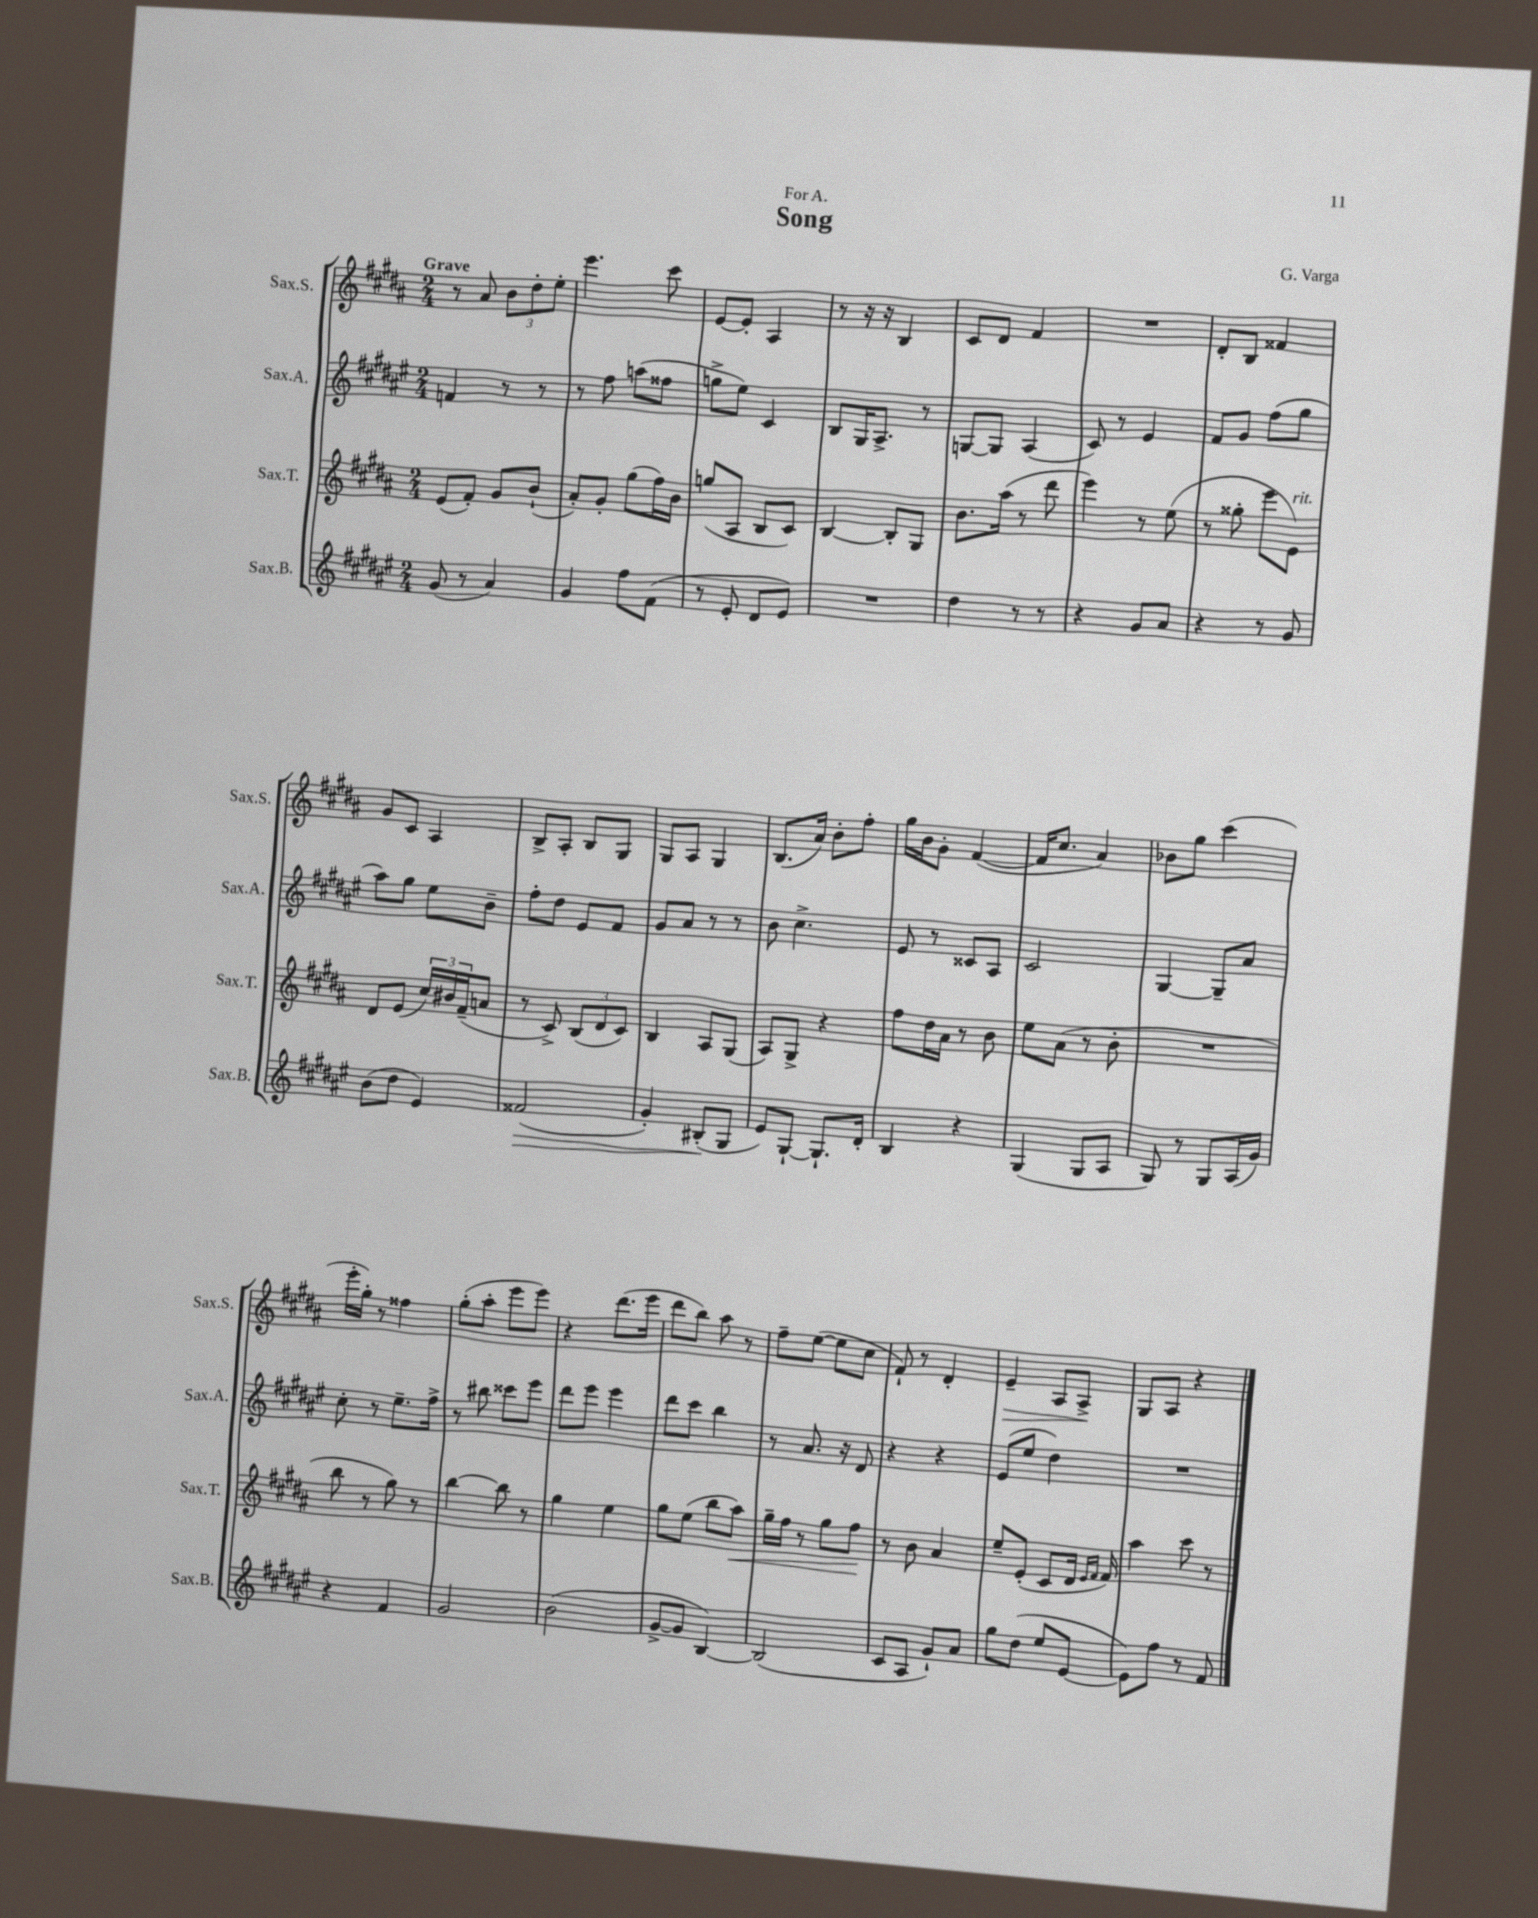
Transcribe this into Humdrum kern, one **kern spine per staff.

**kern	**dynam	**kern	**dynam	**kern	**kern	**dynam
*part4	*part4	*part3	*part3	*part2	*part1	*part1
*staff4	*staff4	*staff3	*staff3	*staff2	*staff1	*staff1
*I"Sax.B.	*	*I"Sax.T.	*	*I"Sax.A.	*I"Sax.S.	*
*I'Sax.B.	*	*I'Sax.T.	*	*I'Sax.A.	*I'Sax.S.	*
*clefG2	*	*clefG2	*	*clefG2	*clefG2	*
*k[f#c#g#d#a#e#]	*	*k[f#c#g#d#a#]	*	*k[f#c#g#d#a#e#]	*k[f#c#g#d#a#]	*
*M2/4	*	*M2/4	*	*M2/4	*M2/4	*
=1	=1	=1	=1	=1	=1	=1
!	!	!	!	!	!LO:TX:a:B:t=Grave	!
(8g#/	.	(8e/L	.	4fn/	8r	.
8r	.	8f#'/J)	.	.	8a#/	.
4a#/)	.	8g#/L	.	8r	12b\L	.
.	.	.	.	.	12dd#'\	.
.	.	(8b`/J	.	8r	.	.
.	.	.	.	.	12ee'\J	.
=2	=2	=2	=2	=2	=2	=2
4g#/	.	8a#'/L)	.	8r	4.eee\	.
.	.	8g#'/J	.	8ff#\	.	.
8ff#\L	.	(8gg#\L	.	(8aan\L	.	.
(8f#\J	.	16ff#\L)	.	8ff##X\J	8ccc#\	.
.	.	16b\JJ	.	.	.	.
=3	=3	=3	=3	=3	=3	=3
8r	.	(8ggn/L	.	8ggn^\L	[8e/L	.
8e#'/	.	8A#/J	.	8ee#\J)	8e'/J]	.
8d#/L	.	8B/L	.	4c#/	4A#/	.
8e#/J)	.	8c#/J)	.	.	.	.
=4	=4	=4	=4	=4	=4	=4
2r	.	[4B/	.	8B/L	8r	.
.	.	.	.	16G#/K	16r	.
.	.	.	.	8.A#^/J	16r	.
.	.	8B'/L]	.	.	4B/	.
.	.	8G#/J	.	8r	.	.
=5	=5	=5	=5	=5	=5	=5
4dd#\	.	8.b\L	.	[8Gn/L	8c#/L	.
.	.	.	.	8G/J]	8d#/J	.
.	.	(16aa#\Jk	.	.	.	.
8r	.	8r	.	(4A#/	4f#/	.
8r	.	8ddd#\	.	.	.	.
=6	=6	=6	=6	=6	=6	=6
4r	.	4eee\)	.	8c#/)	2r	.
.	.	.	.	8r	.	.
8g#/L	.	8r	.	4e#/	.	.
8a#/J	.	(8ee\	.	.	.	.
=7	=7	=7	=7	=7	=7	=7
4r	.	8r	.	8f#/L	8d#'/L	.
.	.	8gg##X'\	.	8g#/J	8B/J	.
8r	.	8eee\L	.	(8ff#\L	4f##X/	.
!	!	!LO:TX:a:i:t=rit.	!	!	!	!
8g#/	.	8e\J)	.	8gg#\J	.	.
!!LO:LB:g=z
=8	=8	=8	=8	=8	=8	=8
(8b\L	.	8d#/L	.	8aa#\L)	8g#/L	.
8dd#\J	.	(8e/J	.	8gg#\J	8c#/J	.
4e#/)	.	24cc#/LL)	.	8ee#\L	4A#/	.
.	.	24b#X/	.	.	.	.
.	.	(24f#~/J	.	.	.	.
.	.	8an/J	.	8b~\J	.	.
=9	=9	=9	=9	=9	=9	=9
!	!LO:HP:b	!	!	!	!	!
(2f##X/	>	8r	.	8ff#'\L	8B^/L	.
.	.	8c#^/)	.	8dd#\J	8A#'/J	.
.	.	(12B/L	.	8e#/L	8B/L	.
.	.	12d#/	.	.	.	.
.	.	.	.	8f#/J	8G#/J	.
.	.	12c#/J)	.	.	.	.
=10	=10	=10	=10	=10	=10	=10
4g#'/)	.	4B/	.	8g#/L	8G#/L	.
.	.	.	.	8a#/J	8A#/J	.
(8B#X'/L	.	8A#/L	.	8r	4G#/	.
8G#/J	]	(8G#/J	.	8r	.	.
=11	=11	=11	=11	=11	=11	=11
8e#/L)	.	8A#/L)	.	8b\	(8.B/L	.
[8G#`/J	.	8G#^/J	.	4.cc#^\	.	.
.	.	.	.	.	16a#/Jk)	.
8.G#`/L]	.	4r	.	.	8b'\L	.
.	.	.	.	.	8ff#'\J	.
16d#'/Jk	.	.	.	.	.	.
=12	=12	=12	=12	=12	=12	=12
4B/	.	8ff#\L	.	8e#/	16gg#\LL	.
.	.	.	.	.	16b\J	.
.	.	16dd#\L	.	8r	8g#'\J	.
.	.	16a#\JJ	.	.	.	.
4r	.	8r	.	8c##X/L	([4f#/	.
.	.	8b\	.	8A#/J	.	.
=13	=13	=13	=13	=13	=13	=13
(4G#/	.	8ee\L	.	2c#/	16f#/KL]	.
.	.	.	.	.	8.cc#/J	.
.	.	(8a#\J	.	.	.	.
8G#/L	.	8r	.	.	4a#/)	.
8A#/J	.	8b'\	.	.	.	.
=14	=14	=14	=14	=14	=14	=14
8G#/)	.	2r	.	[4G#/	8b-X\L	.
8r	.	.	.	.	8gg#\J	.
8G#/L	.	.	.	8G#~/L]	(4ccc#\	.
(16A#/L	.	.	.	8a#/J	.	.
16g#/JJ)	.	.	.	.	.	.
!!LO:LB:g=z
=15	=15	=15	=15	=15	=15	=15
4r	.	8bb\	.	8cc#'\	16eee'\LL	.
.	.	.	.	.	16gg#'\JJ)	.
.	.	8r	.	8r	8r	.
4f#/	.	8gg#\)	.	8.ee#~\L	4ff##X\	.
.	.	8r	.	.	.	.
.	.	.	.	16ff#^\Jk	.	.
=16	=16	=16	=16	=16	=16	=16
2g#/	.	[4bb\	.	8r	(8gg#'\L	.
.	.	.	.	8bb#X\	8aa#'\J	.
.	.	8bb\]	.	8ccc##X\L	8eee\L	.
.	.	8r	.	8eee#\J	8eee\J)	.
=17	=17	=17	=17	=17	=17	=17
(2b\	.	4gg#\	.	8ddd#\L	4r	.
.	.	.	.	8eee#\J	.	.
.	.	4ee\	.	4eee#\	(8.ddd#\L	.
.	.	.	.	.	16eee\Jk	.
=18	=18	=18	=18	=18	=18	=18
[8g#^/L	.	8gg#\L	.	8ddd#\L	8ddd#\L	.
8g#/J]	.	(8ee\J	.	8ccc#\J	8bb\J)	.
[4B/)	.	8bb\L	.	4bb\	8aa#\	.
!	!	!	!LO:HP:b	!	!	!
.	.	8aa#\J)	<	.	8r	.
=19	=19	=19	=19	=19	=19	=19
(2B/]	.	16gg#~\LL	.	8r	8ff#~\L	.
.	.	16ff#\JJ	.	.	.	.
.	.	8r	.	8.a#/	([8ee\J	.
.	.	8gg#\L	.	.	8ee\L]	.
.	.	.	.	16r	.	.
.	.	8ff#\J	.	8d#/	8cc#\J	.
.	.	.	[	.	.	.
=20	=20	=20	=20	=20	=20	=20
8c#/L	.	8r	.	4r	8f#`/)	.
8A#/J	.	8b\	.	.	8r	.
8g#`/L)	.	4a#/	.	4r	4d#'/	.
8a#/J	.	.	.	.	.	.
=21	=21	=21	=21	=21	=21	=21
!	!	!	!	!	!	!LO:HP:b
8gg#\L	.	8ee~/L	.	(8e#/L	4e~/	>
(8dd#\J	.	(8e'/J	.	8ee#/J	.	.
8ee#/L	.	8c#/L	.	4dd#\)	8A#/L	.
[8e#/J	.	16d#/Jk	.	.	8A#^/J	.
.	.	16qqe/LL	.	.	.	.
.	.	16qqf#/JJ	.	.	.	.
.	.	16f#/)	.	.	.	.
.	.	.	.	.	.	]
=22	=22	=22	=22	=22	=22	=22
8e#\L])	.	4aa#\	.	2r	8G#/L	.
8ff#\J	.	.	.	.	8A#/J	.
8r	.	8ccc#\	.	.	4r	.
8f#/	.	8r	.	.	.	.
==	==	==	==	==	==	==
*-	*-	*-	*-	*-	*-	*-
